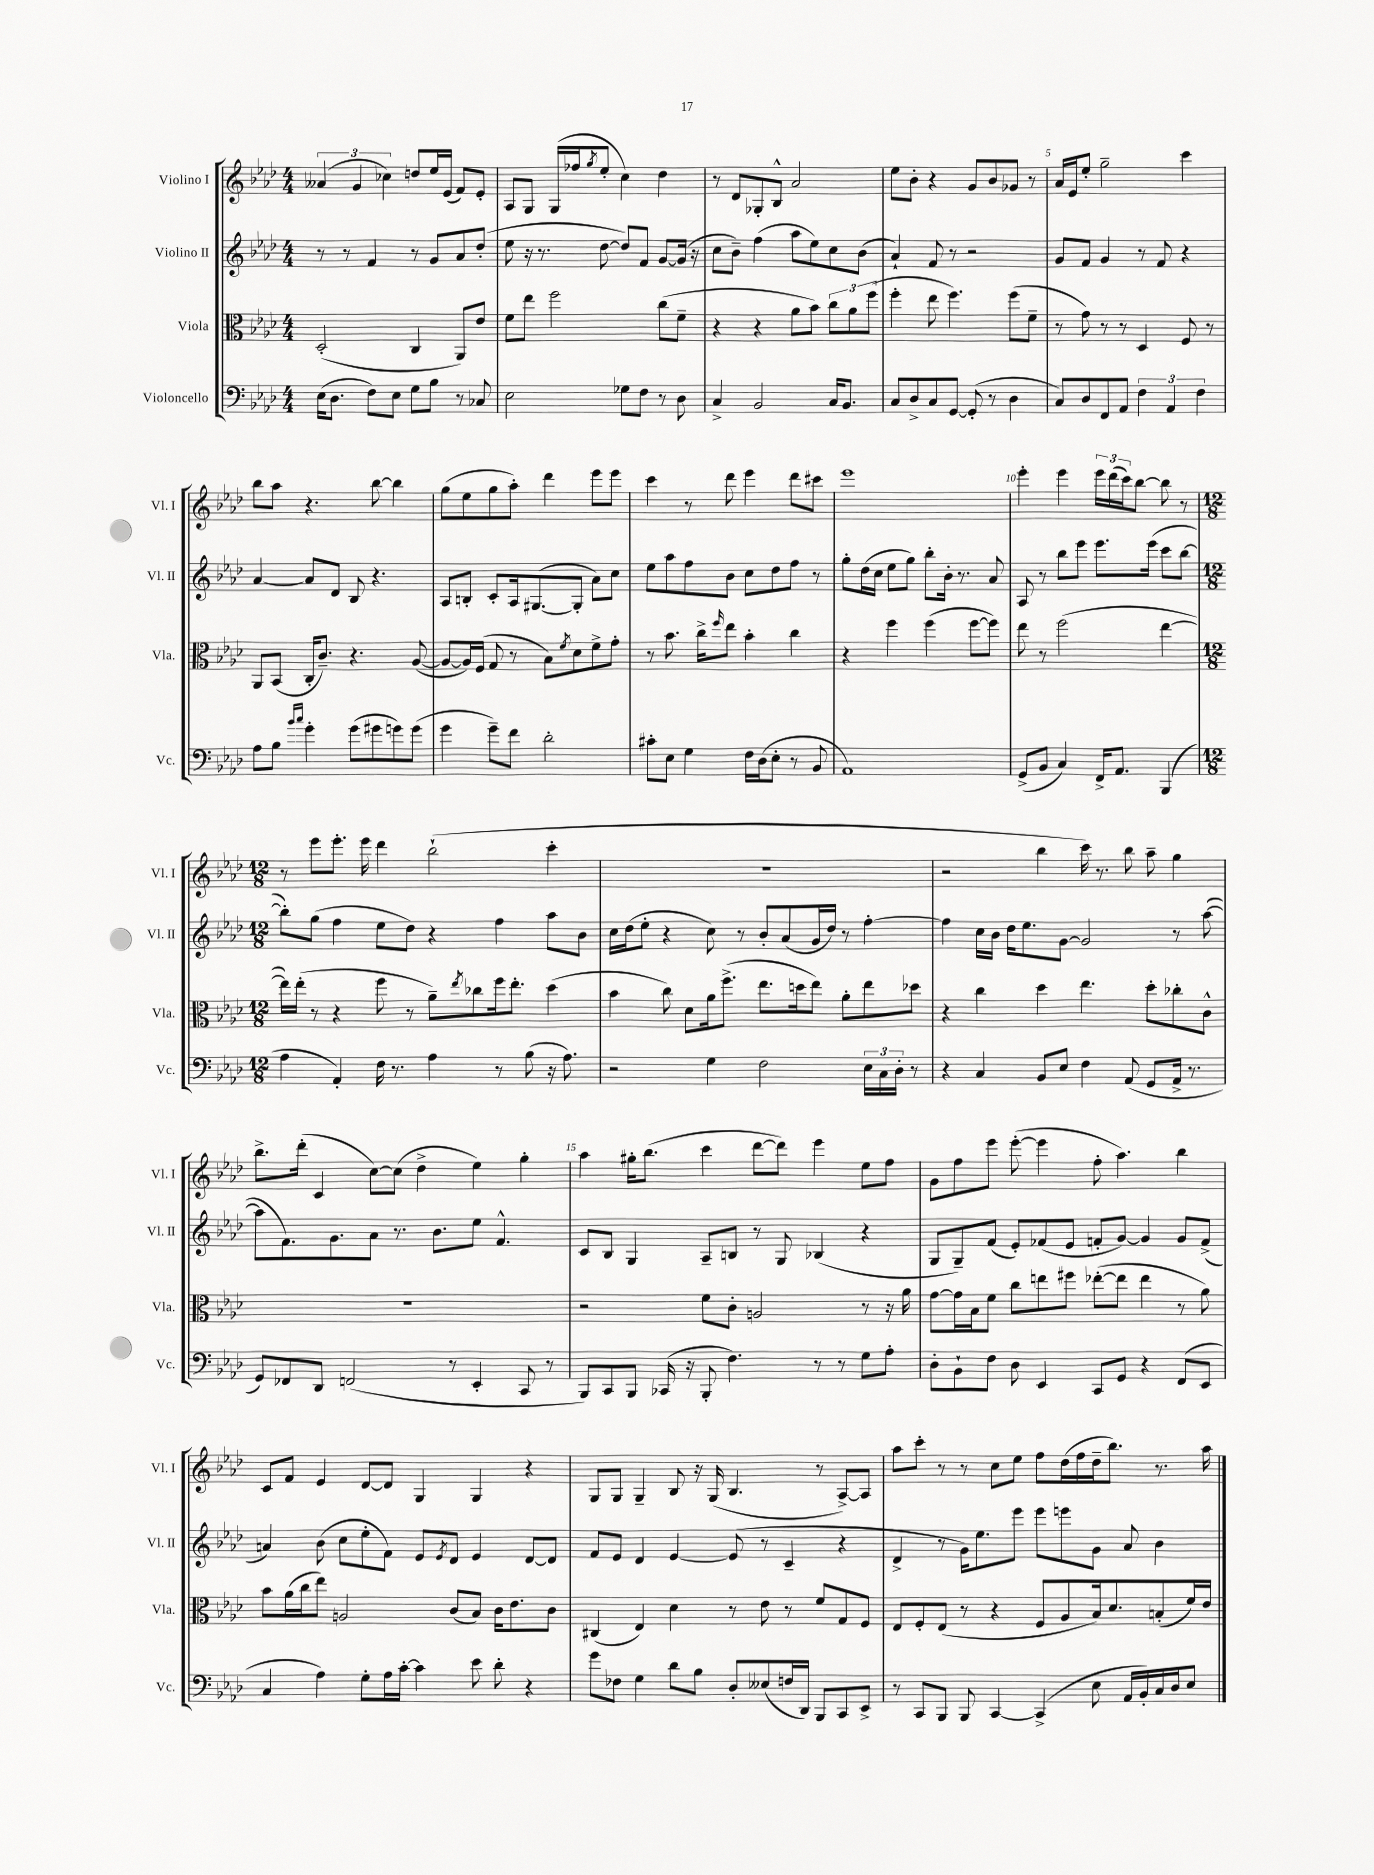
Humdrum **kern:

**kern	**kern	**kern	**kern
*staff4	*staff3	*staff2	*staff1
*clefF4	*clefC3	*clefG2	*clefG2
*k[b-e-a-d-]	*k[b-e-a-d-]	*k[b-e-a-d-]	*k[b-e-a-d-]
*M4/4	*M4/4	*M4/4	*M4/4
(16E-	(2D-'	8r	(6a--
8.D-	.	.	.
.	.	8r	.
.	.	.	6g
8F)	.	4f	.
.	.	.	6cc-)
8E-	.	.	.
8G	4C	8r	8dd
8B-	.	8g	16ee-
.	.	.	(16e-
8r	8AA-)	8a-	8f)
8C-	8e-	(8dd-'	8e-'
=	=	=	=
2E-	8f	8ee-	8A-
.	8ee-	16r	8G
.	.	8.r	.
.	2ff	.	(16G
.	.	.	16ff-
.	.	.	8qgg
.	.	[8dd-	8ee-'
8G-	.	8dd-])	4cc)
8F	.	8f	.
8r	(8cc	[8g	4dd-
8D-	8f~	(16g]	.
.	.	16r	.
=	=	=	=
4C^	4r	8cc	8r
.	.	8b-~)	8d-
2BB-	4r	(4ff	8G-'
.	.	.	8B-^^
.	8a-	8aa-	2a-
.	8b-)	8ee-)	.
16C	12cc	8cc	.
8.BB-	.	.	.
.	12a-	.	.
.	.	(8b-	.
.	(12ff	.	.
=	=	=	=
8C	4ff'	4a-`)	8ee-
8D-^	.	.	8b-'
8C	8ee-	8f	4r
[8GG	4.ff)	8r	.
(8GG']	.	2r	8g
8r	.	.	8b-
4D-	(8ff	.	8g-
.	8f~	.	8r
=	=	=	=
8C)	8r	8g	16a-
.	.	.	16e-
8D-	8g)	8f	8ee-'
8FF	8r	4g	2gg~
8AA-	8r	.	.
6F	4D-	8r	.
.	.	8f	.
6AA-	.	.	.
.	8F	4r	4ccc
6F	.	.	.
.	8r	.	.
=	=	=	=
8A-	8AA-	[4a-	8bb-
8B-	(8BB-	.	8aa-
16qqb-	.	.	.
16qqcc	.	.	.
4g'	16C'	8a-]	4.r
.	8.c~)	.	.
.	.	8d-	.
(8g	4.r	8B-	.
8g#	.	4.r	[8bb-
8g)	.	.	4bb-]
(8g	([8A-	.	.
=	=	=	=
4g	8A-_	8A-	(8gg
.	16A-])	8B'	8ee-
.	(16F	.	.
8g~)	8G	8c'	8gg
8f	8r	16A-	8aa-')
.	.	([8.G#	.
2d-'	8B-)	.	4ddd-
.	8qf	.	.
.	8d-	8G#']	.
.	8f^	8a-)	8eee-
.	8g'	8cc	8eee-
=	=	=	=
8c#'	8r	8ee-	4ccc
8E-	8.b-	8aa-	.
4G	.	8ff	8r
.	16cc^	.	.
.	16qqff	.	.
.	8ee-	8b-	8ddd-
16F	4b-'	8cc	4eee-
(16D-	.	.	.
8E-'	.	8dd-	.
8r	4cc	8ff	8ddd-
8BB-	.	8r	8ccc#
=	=	=	=
1AA-)	4r	8gg'	1eee-
.	.	(16dd-	.
.	.	16cc	.
.	4ff	8ee-	.
.	.	8gg)	.
.	(4ff	8bb-'	.
.	.	16b-'	.
.	.	8.r	.
.	[8ff	.	.
.	8ff])	8a-	.
=	=	=	=
(8GG^	8ee-	8A-	4eee-'
8BB-	8r	8r	.
4C)	(2ff	8bb-	4eee-
.	.	8eee-	.
16FF^	.	8.eee-	24eee-
.	.	.	(24ddd-
8.AA-	.	.	.
.	.	.	24ccc)
.	.	.	[8bb-
.	.	(16eee-	.
(4BBB-	[4ee-	8ccc	8bb-]
.	.	[8bb-	8r
=	=	=	=
*M12/8	*M12/8	*M12/8	*M12/8
4A-	16ee-])	8bb-'])	8r
.	(16ee-'	.	.
.	8r	(8gg	8eee-
4AA-')	4r	4ff	8.eee-'
.	.	.	16eee-
16F	8ff	8ee-	4ddd-
8.r	.	.	.
.	8r	8dd-)	.
4A-	8a-~)	4r	(2bb-`
.	8qee-	.	.
.	8cc-	.	.
8r	16ff	4ff	.
.	8.ee-'	.	.
(8B-	.	.	.
16r	(4dd-	8aa-	4ccc'
8.A-)	.	.	.
.	.	8b-	.
=	=	=	=
2r	4b-	16cc	1.r
.	.	(16dd-	.
.	.	8ee-'	.
.	8cc)	4r	.
.	8d-	.	.
4G	16a-	8cc)	.
.	(8.ff^	.	.
.	.	8r	.
2F	8.ee-	8b-'	.
.	.	(8a-	.
.	16dd	.	.
.	8ee-)	16g	.
.	.	16dd-)	.
.	8a-'	8r	.
24E-	8ee-	[4ff'	.
24C	.	.	.
24D-'	.	.	.
8r	8dd-	.	.
=	=	=	=
4r	4r	4ff]	2r
4C	4cc	16cc	.
.	.	16b-	.
.	.	16dd-	.
.	.	8.ee-	.
8BB-	4dd-	.	4bb-
8E-	.	[8g	.
4F	4.ee-	2g]	16ccc)
.	.	.	8.r
(8AA-	.	.	8bb-
8GG	8dd-'	.	8aa-~
16AA-^	8cc-'	8r	4gg
8.r	.	.	.
.	8c^^	([8aa-	.
=	=	=	=
8GG)	1.r	8aa-]	8.bb-^
8FF-	.	8.f)	.
.	.	.	(16ddd-'
8DD-	.	.	4c
.	.	8.g	.
(2FF	.	.	.
.	.	8a-	[8cc)
.	.	8.r	(8cc]
.	.	.	4dd-^
.	.	8.b-	.
8r	.	.	.
4EE-'	.	8ee-	4ee-)
.	.	4.f^^	.
8CC	.	.	4gg'
8r	.	.	.
=	=	=	=
8BBB-)	2r	8c	4aa-
8CC	.	8B-	.
8BBB-	.	4G	16gg#'
.	.	.	(8.bb-
(16CC-	.	.	.
16r	.	.	.
8BBB-'	8f	8A-~	4ccc
4.F)	8c'	8B	.
.	2A	8r	[8ddd-
.	.	8G	8ddd-])
8r	.	(4B-	4eee-
8r	.	.	.
8G	8r	4r	8ee-
8A-'	16r	.	8ff
.	16a-	.	.
=	=	=	=
8D-'	[8g	8G	8g
8BB-`	16g]	8G~)	8ff
.	16B-	.	.
8F	8f	(8f	8eee-
8D-	8cc	8e-')	([8eee-'
4EE-	8ee	(8f-	4eee-]
.	8ff#	8e-	.
8CC	([8ee-'	8f'	8ff'
8GG	8ee-]	[8g)	4.aa-)
4r	4ee-	4g]	.
(8FF	8r	8g	4bb-
8EE-	8a-)	(8f^	.
=	=	=	=
4C	8b-	4a)	8c
.	(16a-	.	8f
.	16cc	.	.
4A-)	8ee-)	(8b-	4e-
.	2A	8cc	.
8G'	.	8ee-'	[8d-
16A-	.	8f)	8d-]
[16c'	.	.	.
4c]	.	8e-	4G
.	.	8qe-	.
.	(8c	8d-	.
8e-	8B-)	4e-	4G
8d-'	16c	.	.
.	8.e-	.	.
4r	.	[8d-	4r
.	8c	8d-]	.
=	=	=	=
8g	(4C#	8f	8G
8F-	.	8e-	8G
4G	4E-)	4d-	4G~
8d-	4d-	[4e-	8B-
8B-	.	.	16r
.	.	.	(16G
8D-'	8r	(8e-]	4.B-
(8E--	8e-	8r	.
16F	8r	4c~	.
16DD-)	.	.	.
8BBB-	8f	.	8r
8CC	8G	4r	[8A-^)
8EE-^	8F	.	8A-]
=	=	=	=
8r	8E-	4d-^	8aa-
8CC	8F'	.	8ccc'
8BBB-	(8E-	8r	8r
8BBB-	8r	16g)	8r
.	.	8.ee-	.
[4CC	4r	.	8cc
.	.	8eee-	8ee-
(4CC^]	8F	8eee-	8ff
.	8A-	8eee	(16dd-
.	.	.	16ff
8E-	16B-)	8g	16dd-~
.	8.d-	.	8.bb-)
16AA-	.	8a-	.
16BB-')	.	.	.
16C	(8B'	4b-	8.r
16D-	.	.	.
8E-	16f)	.	.
.	16e-	.	16aa-
==	==	==	==
*-	*-	*-	*-
